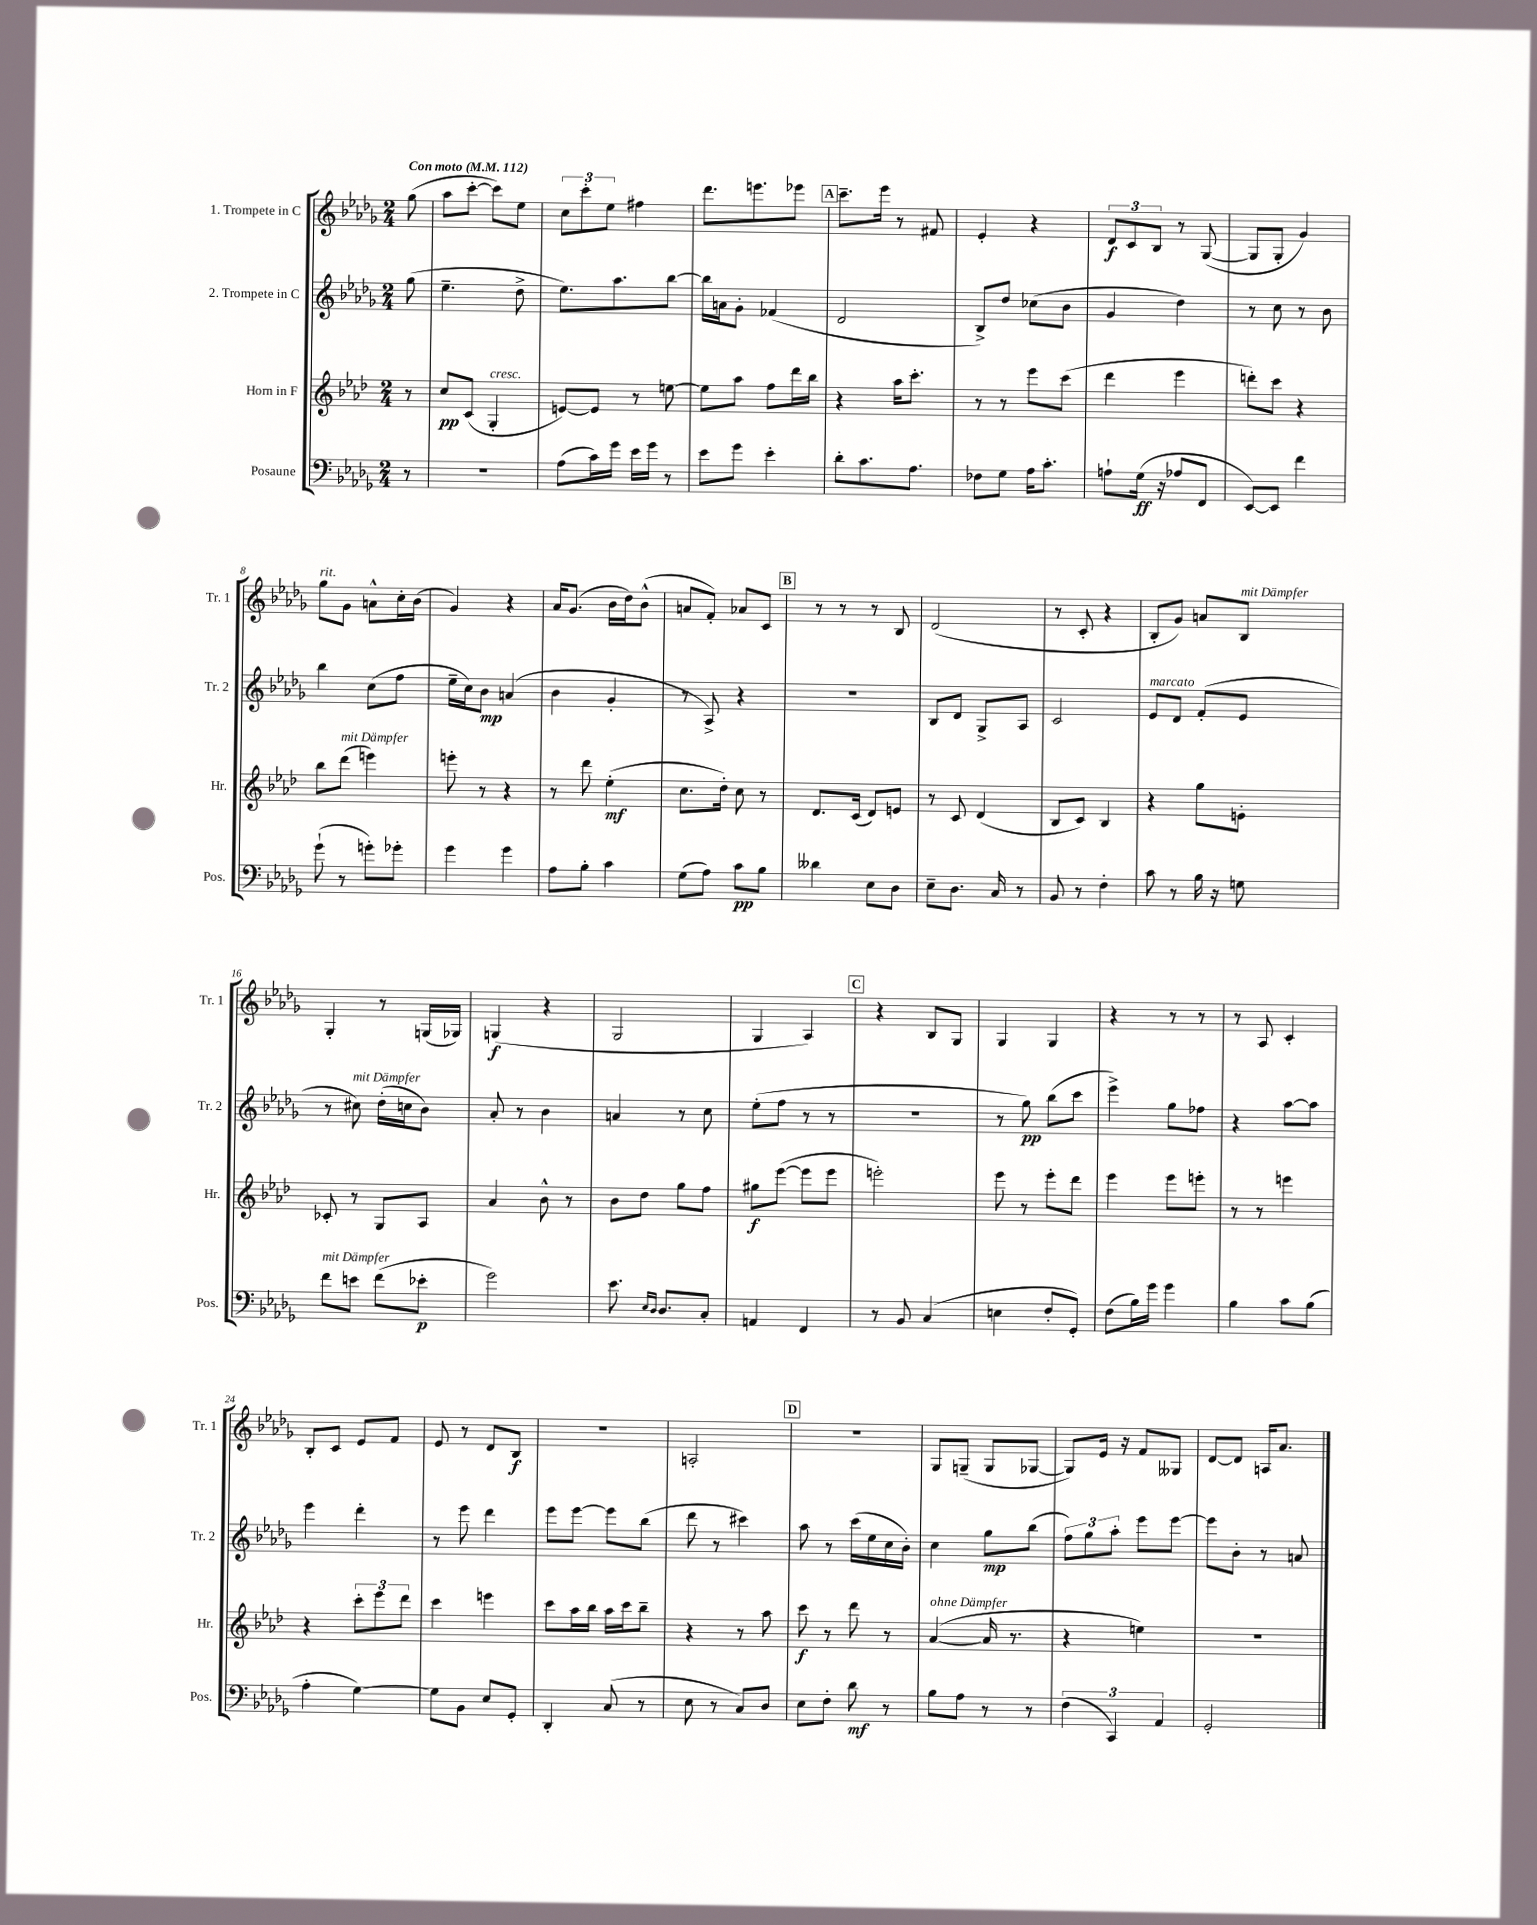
<<
\new StaffGroup <<
\new Staff = "s0" \with { instrumentName = "1. Trompete in C" shortInstrumentName = "Tr. 1" } {
    \clef treble \key des \major \numericTimeSignature \time 2/4 \partial 8 \tempo "Con moto" 4 = 112
    ges''8( |
    aes''8 c'''8~-. c'''8) ees''8 |
    \tuplet 3/2 { c''8 c'''8-. ees''8 } fis''4 |
    des'''8. e'''8. ees'''8 |
    \mark \markup { \box "A" } c'''8.-- ees'''16 r8 fis'8 |
    ees'4-. r4 |
    \tuplet 3/2 { des'8\f c'8 bes8 } r8 ges8~( |
    ges8 ges8-. ges'4) |
    ges''8^\markup { \italic "rit." } ges'8 a'8-^ c''16-. bes'16( |
    ges'4) r4 |
    aes'16 ges'8.( bes'16 des''16) bes'8-^( |
    a'8 f'8-.) aes'8 c'8 |
    \mark \markup { \box "B" } r8 r8 r8 bes8 |
    des'2( |
    r8 c'8-. r4 |
    bes8-. ges'8) a'8 bes8^\markup { \italic "mit Dämpfer" } |
    ges4-. r8 g16( ges16) |
    g4\f( r4 |
    ges2 |
    ges4 aes4) |
    \mark \markup { \box "C" } r4 bes8 ges8 |
    ges4 ges4 |
    r4 r8 r8 |
    r8 aes8 c'4-. |
    bes8-. c'8 ees'8 f'8 |
    ees'8 r8 des'8 bes8\f |
    r2 |
    a2-. |
    \mark \markup { \box "D" } R2 |
    ges8 g8--( g8 ges8~ |
    ges8) ees'16 r16 f'8 geses8 |
    des'8~ des'8 a16 aes'8. \bar "|." |
}
\new Staff = "s1" \with { instrumentName = "2. Trompete in C" shortInstrumentName = "Tr. 2" } {
    \clef treble \key des \major \numericTimeSignature \time 2/4 \partial 8
    ges''8( |
    ees''4.-- des''8-> |
    ees''8.) aes''8. bes''8~ |
    bes''16 a'16 ges'8-. fes'4( |
    \mark \markup { \box "A" } des'2 |
    bes8->) des''8 ces''8( bes'8 |
    ges'4 des''4) |
    r8 c''8 r8 bes'8 |
    bes''4 c''8( f''8 |
    ees''16-- c''16) bes'8\mp a'4( |
    bes'4 ges'4-. |
    r8 aes8->) r4 |
    \mark \markup { \box "B" } R2 |
    bes8 des'8 ges8-> aes8 |
    c'2 |
    ees'8^\markup { \italic "marcato" } des'8 f'8-.( ees'8 |
    r8 cis''8^\markup { \italic "mit Dämpfer" }) des''16-.( c''16 bes'8) |
    aes'8-. r8 bes'4 |
    a'4 r8 c''8 |
    ees''8-.( f''8 r8 r8 |
    \mark \markup { \box "C" } R2 |
    r8 ges''8\pp) bes''8( c'''8 |
    ees'''4->) ges''8 fes''8 |
    r4 aes''8~ aes''8 |
    ees'''4 des'''4-. |
    r8 ees'''8 des'''4 |
    ees'''8 ees'''8~ ees'''8 bes''8( |
    des'''8 r8 cis'''4) |
    \mark \markup { \box "D" } aes''8 r8 c'''16( ees''16 c''16 bes'16-.) |
    c''4 ges''8\mp bes''8( |
    \tuplet 3/2 { f''8) ges''8 aes''8-. } ees'''8 ees'''8~ |
    ees'''8 bes'8-. r8 a'8 \bar "|." |
}
\new Staff = "s2" \with { instrumentName = "Horn in F" shortInstrumentName = "Hr." } {
    \clef treble \key aes \major \numericTimeSignature \time 2/4 \partial 8
    r8 |
    c''8\pp c'8( g4-.^\markup { \italic "cresc." } |
    e'8~) e'8 r8 e''8~ |
    e''8 aes''8 f''8 des'''16 bes''16 |
    \mark \markup { \box "A" } r4 aes''16 c'''8.-. |
    r8 r8 ees'''8 c'''8( |
    des'''4 ees'''4 |
    d'''8-.) c'''8 r4 |
    bes''8 des'''8^\markup { \italic "mit Dämpfer" }( e'''4) |
    e'''8-. r8 r4 |
    r8 des'''8 ees''4-.\mf( |
    c''8. des''16-.) c''8 r8 |
    \mark \markup { \box "B" } des'8. c'16( des'8) e'8 |
    r8 c'8 des'4( |
    bes8 c'8) bes4 |
    r4 g''8 e'8-. |
    ces'8-. r8 g8 aes8 |
    aes'4 bes'8-^ r8 |
    bes'8 des''8 g''8 f''8 |
    gis''8\f ees'''8~( ees'''8 ees'''8 |
    \mark \markup { \box "C" } e'''2-.) |
    ees'''8 r8 ees'''8-. des'''8 |
    ees'''4 ees'''8 e'''8-. |
    r8 r8 e'''4 |
    r4 \tuplet 3/2 { c'''8-. ees'''8 des'''8 } |
    c'''4 e'''4 |
    c'''8 aes''16 bes''16 aes''16 c'''16 bes''8-- |
    r4 r8 aes''8 |
    \mark \markup { \box "D" } c'''8\f r8 des'''8 r8 |
    aes'4~^\markup { \italic "ohne Dämpfer" }( aes'16 r8. |
    r4 e''4) |
    R2 \bar "|." |
}
\new Staff = "s3" \with { instrumentName = "Posaune" shortInstrumentName = "Pos." } {
    \clef bass \key des \major \numericTimeSignature \time 2/4 \partial 8
    r8 |
    R2 |
    aes8( c'16) ges'16 ees'16 ges'16 r8 |
    ees'8 ges'8 ees'4-. |
    \mark \markup { \box "A" } des'8-. c'8. aes8. |
    fes8 ges8 aes16 c'8.-. |
    a8-! ges16\ff( r16 aes8 f,8 |
    ees,8~) ees,8 f'4 |
    ges'8-!( r8 g'8-.) ges'8-. |
    ges'4 ges'4 |
    aes8 bes8-. c'4 |
    ges8( aes8) c'8\pp bes8 |
    \mark \markup { \box "B" } deses'4 ees8 des8 |
    ees8-- des8. c16 r8 |
    bes,8 r8 f4-. |
    c'8 r8 bes16 r16 g8 |
    f'8^\markup { \italic "mit Dämpfer" } e'8 f'8( ees'8-.\p |
    ges'2) |
    ees'8. \grace { ees16 des16 } des8. c8-. |
    a,4 f,4 |
    \mark \markup { \box "C" } r8 bes,8 c4( |
    e4 f8-. ges,8-.) |
    f8( bes16) ges'16 ges'4 |
    bes4 c'8 bes8( |
    aes4-. ges4~) |
    ges8 bes,8 ees8 ges,8-. |
    des,4-. c8( r8 |
    ees8 r8 c8) des8 |
    \mark \markup { \box "D" } ees8 f8-. des'8\mf r8 |
    bes8 aes8 r8 r8 |
    \tuplet 3/2 { f4( c,4) aes,4 } |
    ges,2-. \bar "|." |
}
>>
>>
